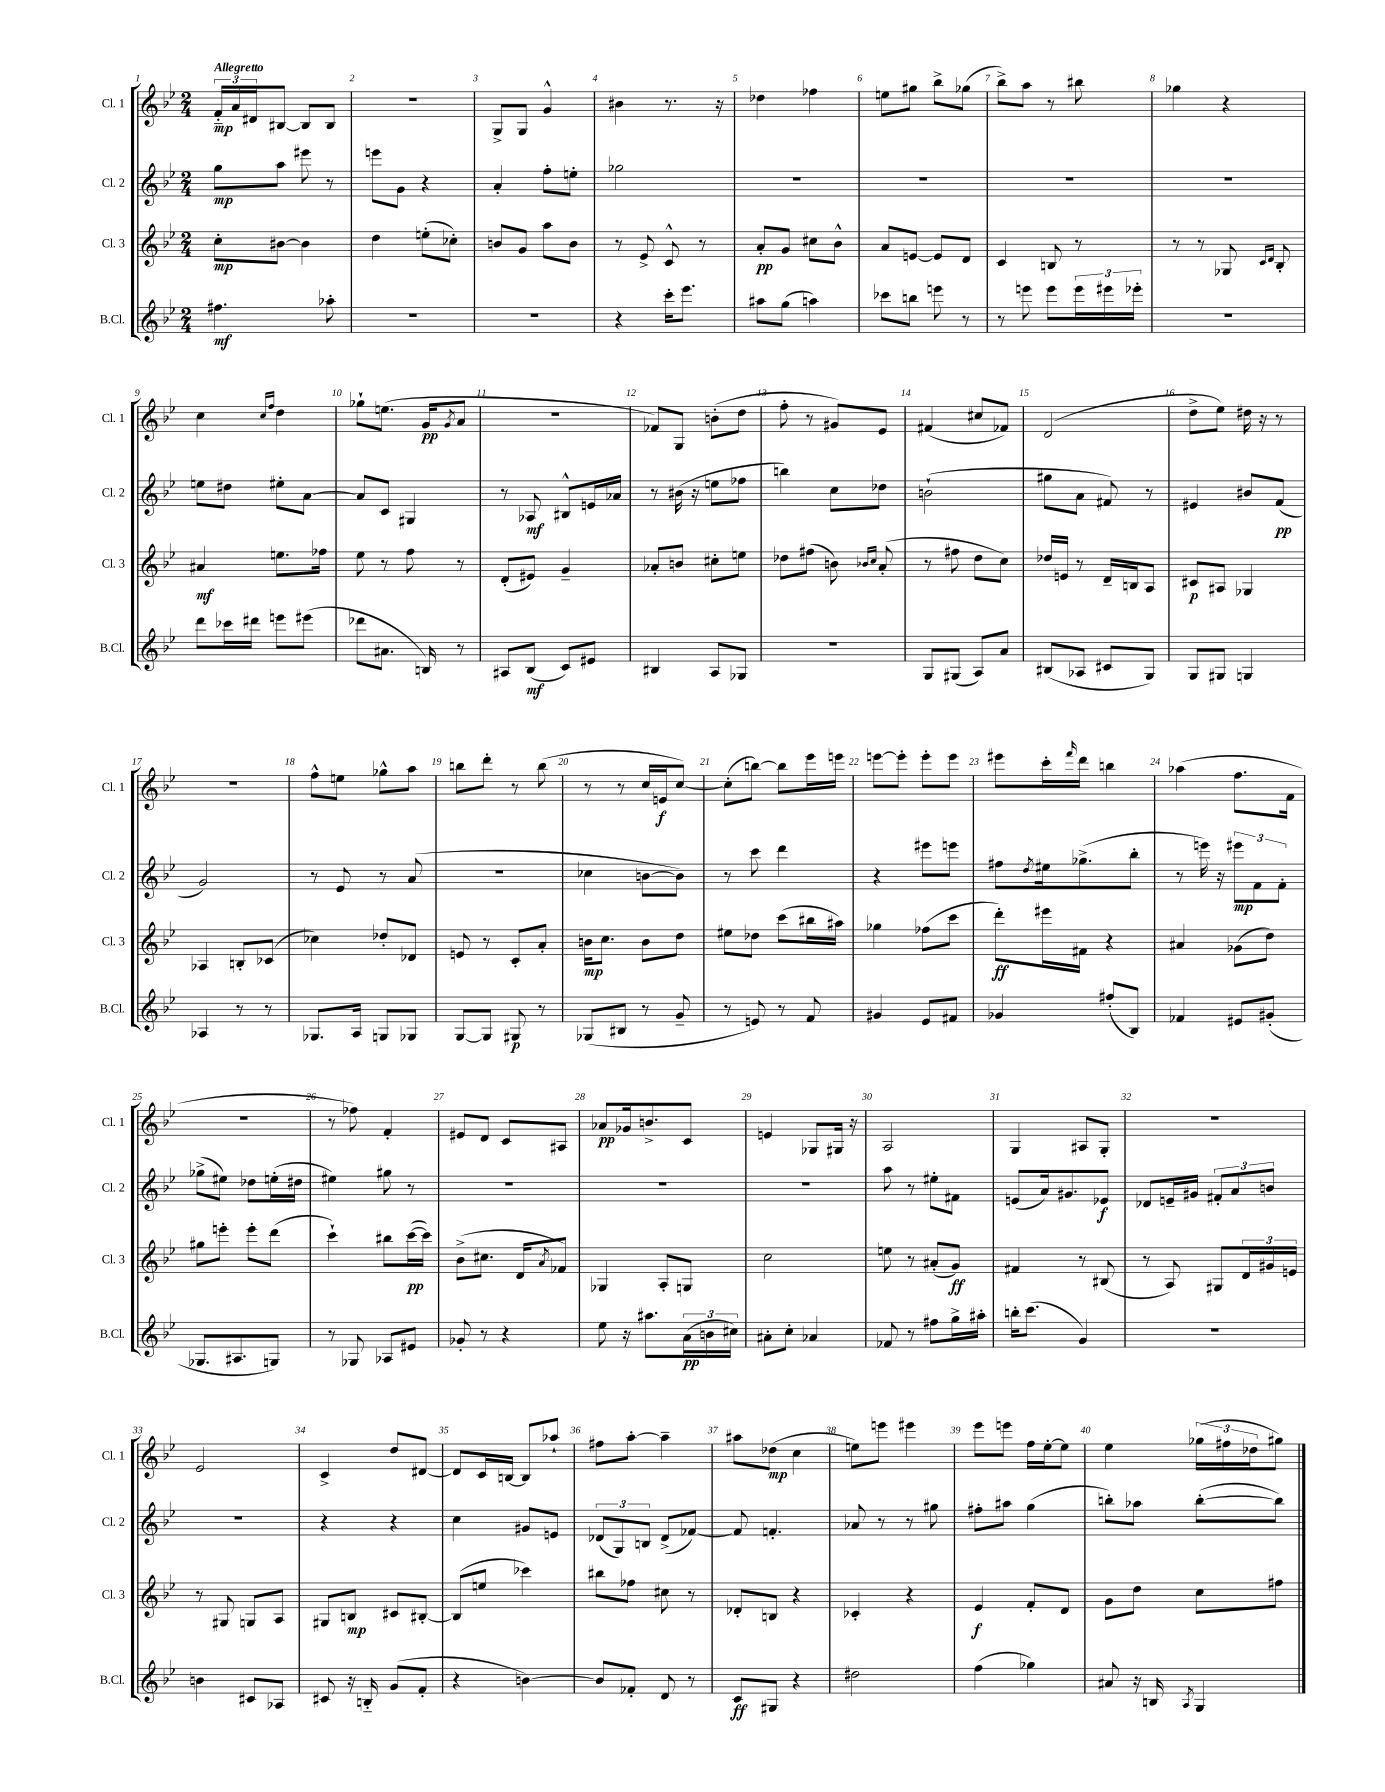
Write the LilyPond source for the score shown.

<<
\new StaffGroup <<
\new Staff = "s0" \with { instrumentName = "Cl. 1" shortInstrumentName = "Cl. 1" } {
    \clef treble \key bes \major \numericTimeSignature \time 2/4 \tempo "Allegretto"
    \tuplet 3/2 { f'16-_\mp a'16 dis'16 } bis8~ bis8 bis8 |
    r2 |
    g8-> g8 g'4-^ |
    bis'4 r8. r16 |
    des''4 fes''4 |
    e''8 gis''8 bes''8-> ges''8( |
    bes''8->) a''8 r8 bis''8 |
    ges''4 r4 |
    c''4 \grace { c''16 f''16 } d''4 |
    ges''8-! e''8.( g'16\pp \acciaccatura { g'8 } a'8 |
    r2 |
    fes'8) g8 b'8-.( d''8 |
    f''8-. r8 gis'8) ees'8 |
    fis'4( cis''8 fes'8) |
    d'2( |
    d''8-> ees''8) dis''16 r16 r8 |
    r2 |
    f''8-^ e''8 ges''8-^ a''8 |
    b''8 d'''8-. r8 b''8( |
    r8 r8 c''16 e'16\f c''8~) |
    c''8-.( b''8~) b''8 ees'''16 e'''16 |
    e'''8~ e'''8-. e'''8-. e'''8 |
    eis'''8 c'''16-. \grace { f'''16 } d'''16 b''4 |
    aes''4( f''8. f'16 |
    R2 |
    r8 fes''8) f'4-. |
    eis'8 d'8 c'8 ais8 |
    aes'8\pp ges'16 b'8.-> c'8 |
    e'4 ges8 gis16 r16 |
    a2 |
    g4 ais8 g8-. |
    r2 |
    ees'2 |
    c'4-> d''8 dis'8~ |
    dis'8 c'16 b16~ b8 aes''8-! |
    fis''8 a''8~-. a''4-- |
    ais''8 des''8\mp( c''4 |
    e''8) e'''8 eis'''4 |
    ees'''8 e'''8 f''16 ees''16~-. ees''8 |
    ees''4 \tuplet 3/2 { ges''16( fis''16 des''16 } gis''8) \bar "|." |
}
\new Staff = "s1" \with { instrumentName = "Cl. 2" shortInstrumentName = "Cl. 2" } {
    \clef treble \key bes \major \numericTimeSignature \time 2/4
    g''8\mp a''8 eis'''8 r8 |
    e'''8 g'8 r4 |
    a'4-. f''8-. e''8-. |
    ges''2 |
    R2 |
    R2 |
    R2 |
    R2 |
    e''8 dis''8 eis''8-. a'8~ |
    a'8 c'8 gis4 |
    r8 aes8\mf bis8-^ e'16 aes'16 |
    r8 bis'16( r16 e''8 fes''8 |
    b''4) c''8 des''8 |
    b'2-!( |
    gis''8 a'8 fis'8) r8 |
    eis'4 bis'8 f'8\pp( |
    g'2) |
    r8 ees'8 r8 a'8( |
    r2 |
    ces''4 b'8~ b'8) |
    r8 c'''8 d'''4 |
    r4 eis'''8 e'''8 |
    fis''8 \acciaccatura { d''8 } eis''16 ges''8.->( bes''8-. |
    r8 e'''16) r16 \tuplet 3/2 { eis'''8\mp f'8 f'8-. } |
    ges''8->( eis''8) des''8 e''16-.( dis''16 |
    eis''4) gis''8 r8 |
    R2 |
    R2 |
    R2 |
    a''8 r8 eis''8-. fis'8 |
    e'8( a'16) gis'8. ees'8\f |
    des'8 e'16-- gis'16 \tuplet 3/2 { fis'8-. a'8 b'8 } |
    R2 |
    r4 r4 |
    c''4 gis'8 e'8 |
    \tuplet 3/2 { des'8( g8) b8 } des'8->( fes'8~) |
    fes'8 f'4.-. |
    aes'8 r8 r8 gis''8 |
    fis''8-. ais''8 g''4( |
    b''8-.) aes''8 b''8~-.( b''8) \bar "|." |
}
\new Staff = "s2" \with { instrumentName = "Cl. 3" shortInstrumentName = "Cl. 3" } {
    \clef treble \key bes \major \numericTimeSignature \time 2/4
    c''8-.\mp bis'8~ bis'4 |
    d''4 e''8-.( ces''8-.) |
    b'8 g'8 a''8 b'8 |
    r8 ees'8-> c'8-^ r8 |
    a'8-.\pp g'8 cis''8 bes'8-^ |
    a'8 e'8~ e'8 d'8 |
    c'4 b8 r8 |
    r8 r8 ges8 \grace { c'16 d'16 } bes8-. |
    ais'4\mf e''8. fes''16 |
    ees''8 r8 f''8 r8 |
    d'8-.( eis'8) g'4-- |
    aes'8-. b'8 cis''8-. e''8 |
    des''8 fis''8( b'8) \grace { bes'16 c''16 } a'8-.( |
    r8 fis''8 d''8 c''8) |
    des''16 e'16 r8 d'16-- b16 a8 |
    cis'8\p ais8 ges4 |
    aes4 b8-. ces'8( |
    ces''4) des''8-. des'8 |
    e'8 r8 c'8-. a'8-. |
    b'16\mp c''8. b'8 d''8 |
    eis''8 des''8 c'''8( bis''16 ais''16) |
    ges''4 fes''8( c'''8 |
    d'''8-.\ff) eis'''16 fis'16 r4 |
    ais'4 ges'8( d''8) |
    gis''8 e'''8-. e'''8-. d'''8( |
    c'''4-!) bis''8 c'''16~\pp( c'''16) |
    bes'8->( cis''8. d'16 \acciaccatura { a'8 } fes'8) |
    ges4 a8-. g8 |
    c''2 |
    e''8 r8 ais'8-.( g'8\ff) |
    fis'4 r8 bis8( |
    r8 a8) gis8 \tuplet 3/2 { d'16 gis'16 e'16 } |
    r8 gis8 g8 a8 |
    gis8 b8\mp cis'8 bis8~-. |
    bis8( e''8 ces'''4) |
    bis''8 fes''8 cis''8 r8 |
    des'8-. b8 r4 |
    ces'4-. r4 |
    ees'4\f f'8-. d'8 |
    g'8 d''8 c''8 fis''8 \bar "|." |
}
\new Staff = "s3" \with { instrumentName = "B.Cl." shortInstrumentName = "B.Cl." } {
    \clef treble \key bes \major \numericTimeSignature \time 2/4
    fis''4.\mf aes''8-. |
    R2 |
    R2 |
    r4 c'''16-. ees'''8. |
    ais''8 g''8( a''4) |
    ces'''8 b''8 e'''8 r8 |
    r8 e'''8 e'''8 \tuplet 3/2 { e'''16 eis'''16 ees'''16-. } |
    R2 |
    d'''8 ces'''16 dis'''16 e'''8 eis'''8( |
    des'''8 ais'8. b16) r8 |
    ais8 bes8\mf( c'8) eis'8 |
    bis4 a8 ges8 |
    r2 |
    g8 gis8( a8) a'8 |
    bis8( aes8 cis'8 g8) |
    g8 gis8 g4 |
    aes4 r8 r8 |
    ges8. a16 g8 ges8 |
    g8~ g8 gis8\p r8 |
    ges8( bis8 r8 g'8-- |
    r8 e'8) r8 f'8 |
    gis'4 ees'8 fis'8 |
    ges'4 fis''8-.( bes8) |
    fes'4 eis'8 gis'8-.( |
    ges8. ais8. g8) |
    r8 ges8 aes8 eis'8 |
    ges'8-. r8 r4 |
    ees''8 r16 ais''8. \tuplet 3/2 { a'16\pp( b'16 cis''16) } |
    ais'8-. c''8-. aes'4 |
    fes'8 r8 fis''8 g''16-> ais''16-. |
    b''16-. c'''8.( g'4) |
    R2 |
    b'4 cis'8 aes8 |
    cis'8 r16 b16-_ g'8( f'8-. |
    r4 b'4~) |
    b'8 fes'8-. d'8 r8 |
    c'8\ff gis8 r4 |
    dis''2 |
    f''4( ges''4) |
    ais'8 r16 b16 \acciaccatura { a8 } g4 \bar "|." |
}
>>
>>
\layout { \context { \Score \override BarNumber.break-visibility = ##(#f #t #t) barNumberVisibility = #all-bar-numbers-visible } }
